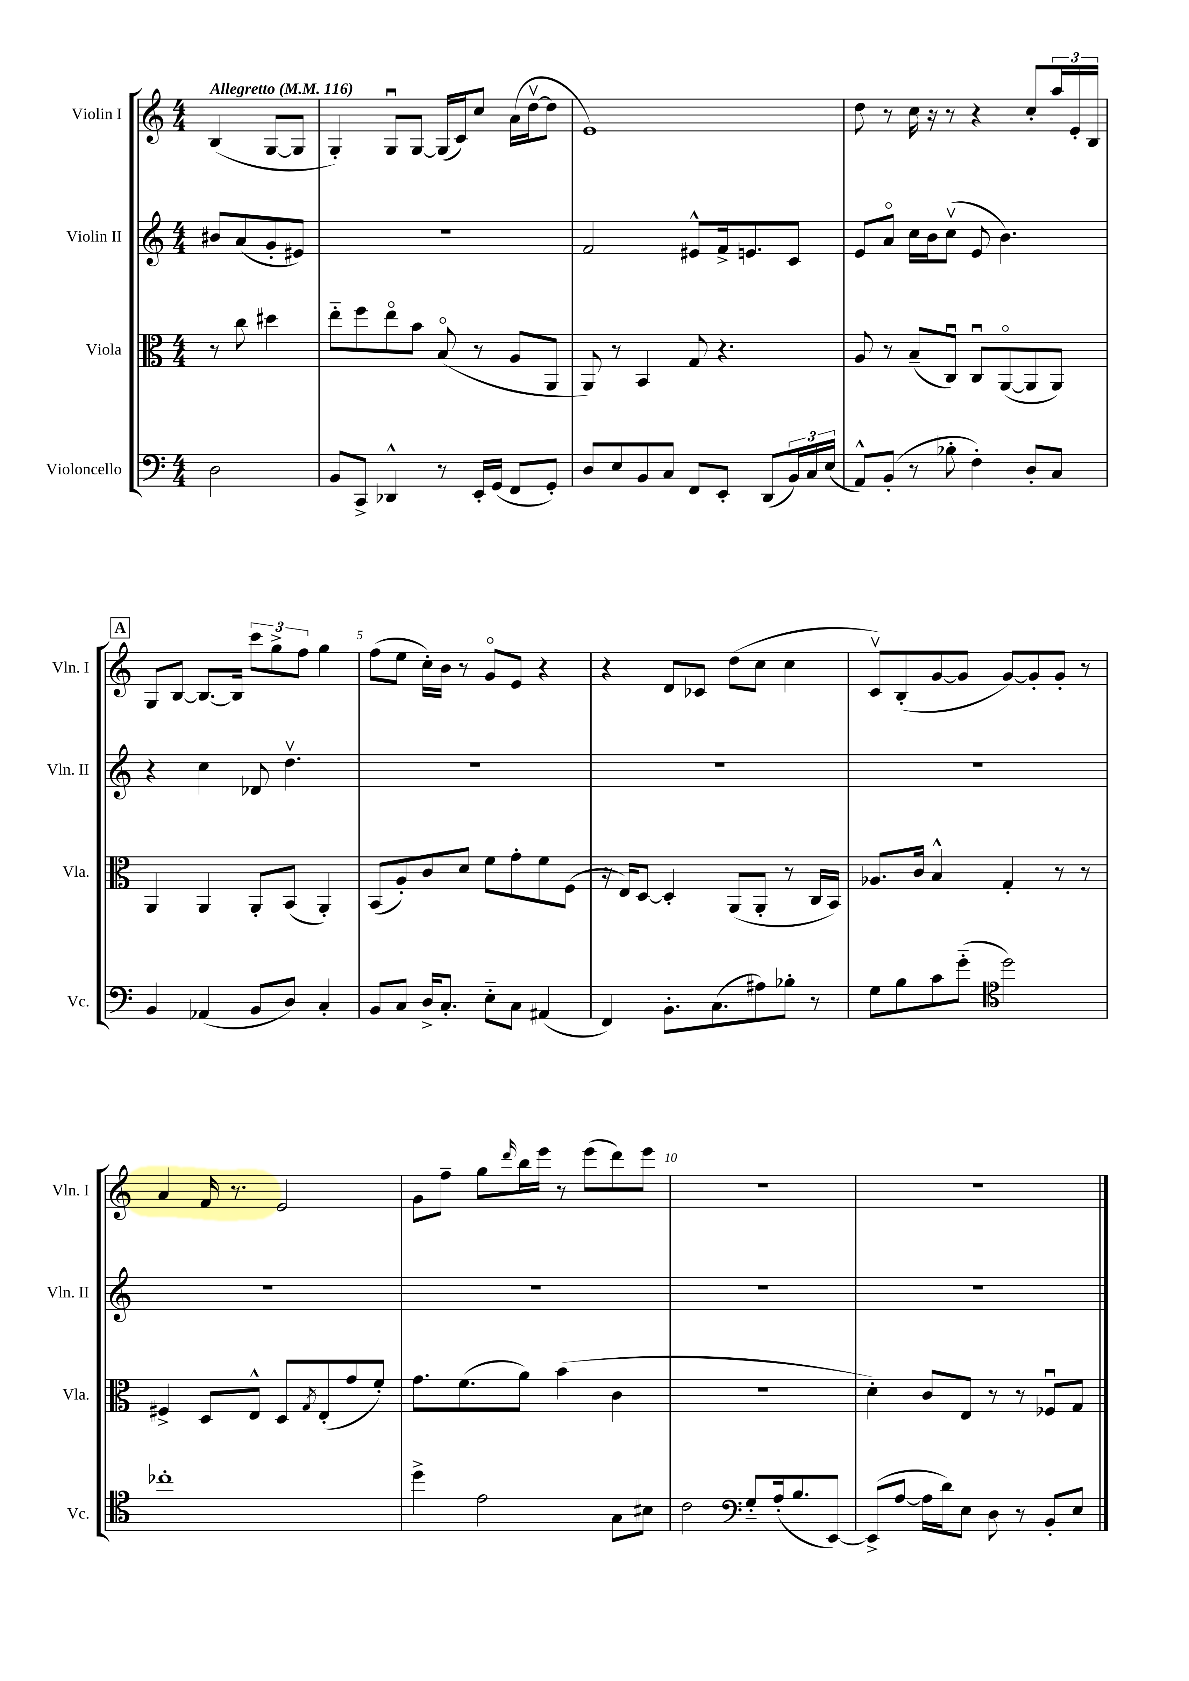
<<
\new StaffGroup <<
\new Staff = "s0" \with { instrumentName = "Violin I" shortInstrumentName = "Vln. I" } {
    \clef treble \key c \major \numericTimeSignature \time 4/4 \partial 2 \tempo "Allegretto" 4 = 116
    b4( g8~ g8 |
    g4-.) g8\downbow g8~ g16( c'16) c''8 a'16( d''16~\upbow d''8 |
    e'1) |
    d''8 r8 c''16 r16 r8 r4 c''8-. \tuplet 3/2 { a''16 e'16-. b16 } |
    \mark \markup { \box "A" } g8 b8~ b8.~ b16 \tuplet 3/2 { c'''8 g''8-> f''8 } g''4 |
    f''8( e''8 c''16-.) b'16 r8 g'8\flageolet e'8 r4 |
    r4 d'8 ces'8 d''8( c''8 c''4 |
    c'8\upbow) b8-.( g'8~ g'8 g'8~) g'8-. g'8-. r8 |
    a'4 f'16 r8. e'2 |
    g'8 f''8-- g''8 \grace { d'''16 } b''16 e'''16 r8 e'''8( d'''8) e'''8 |
    R1 |
    r1 \bar "|." |
}
\new Staff = "s1" \with { instrumentName = "Violin II" shortInstrumentName = "Vln. II" } {
    \clef treble \key c \major \numericTimeSignature \time 4/4 \partial 2
    bis'8 a'8( g'8-. eis'8) |
    R1 |
    f'2 eis'8-^ f'16-> e'8. c'8 |
    e'8 a'8\flageolet c''16 b'16 c''8\upbow( e'8 b'4.) |
    \mark \markup { \box "A" } r4 c''4 des'8 d''4.\upbow |
    R1 |
    R1 |
    R1 |
    R1 |
    R1 |
    R1 |
    R1 \bar "|." |
}
\new Staff = "s2" \with { instrumentName = "Viola" shortInstrumentName = "Vla." } {
    \clef alto \key c \major \numericTimeSignature \time 4/4 \partial 2
    r8 c''8 dis''4 |
    e''8-_ f''8 e''8\flageolet b'8 b8\flageolet( r8 a8 a,8 |
    a,8) r8 b,4 g8 r4. |
    a8 r8 b8--( c8\downbow) c8\downbow a,8~\flageolet( a,8 a,8) |
    \mark \markup { \box "A" } a,4 a,4 a,8-. b,8( a,4-.) |
    b,8( a8-.) c'8 d'8 f'8 g'8-. f'8 f8( |
    r16 e16) d8~ d4-. a,8( a,8-. r8 c16 b,16) |
    aes8. c'16 b4-^ g4-. r8 r8 |
    fis4-> d8 e8-^ d8 \acciaccatura { g8 } e8-.( g'8 f'8-.) |
    g'8. f'8.( a'8) b'4( c'4 |
    R1 |
    d'4-.) c'8 e8 r8 r8 fes8\downbow g8 \bar "|." |
}
\new Staff = "s3" \with { instrumentName = "Violoncello" shortInstrumentName = "Vc." } {
    \clef bass \key c \major \numericTimeSignature \time 4/4 \partial 2
    d2 |
    b,8 c,8-> des,4-^ r8 e,16-. g,16( f,8 g,8-.) |
    d8 e8 b,8 c8 f,8 e,8-. d,8( \tuplet 3/2 { b,16) c16 e16( } |
    a,8-^) b,8-.( r8 bes8-. f4-.) d8-. c8 |
    \mark \markup { \box "A" } b,4 aes,4( b,8 d8) c4-. |
    b,8 c8 d16-> c8.-. e8-_ c8 ais,4( |
    f,4) b,8.-. c8.( ais8) bes8-. r8 |
    g8 b8 c'8 g'8-_( \clef tenor d''2) |
    ces''1-. |
    d''4-> e'2 g8 bis8 |
    c'2 \clef bass g8-_ a16-.( b8. e,8~) |
    e,8->( a8~ a16 d'16) e8 d8 r8 b,8-. e8 \bar "|." |
}
>>
>>
\layout { \context { \Score \override BarNumber.break-visibility = ##(#f #t #t) barNumberVisibility = #(every-nth-bar-number-visible 5) } }
